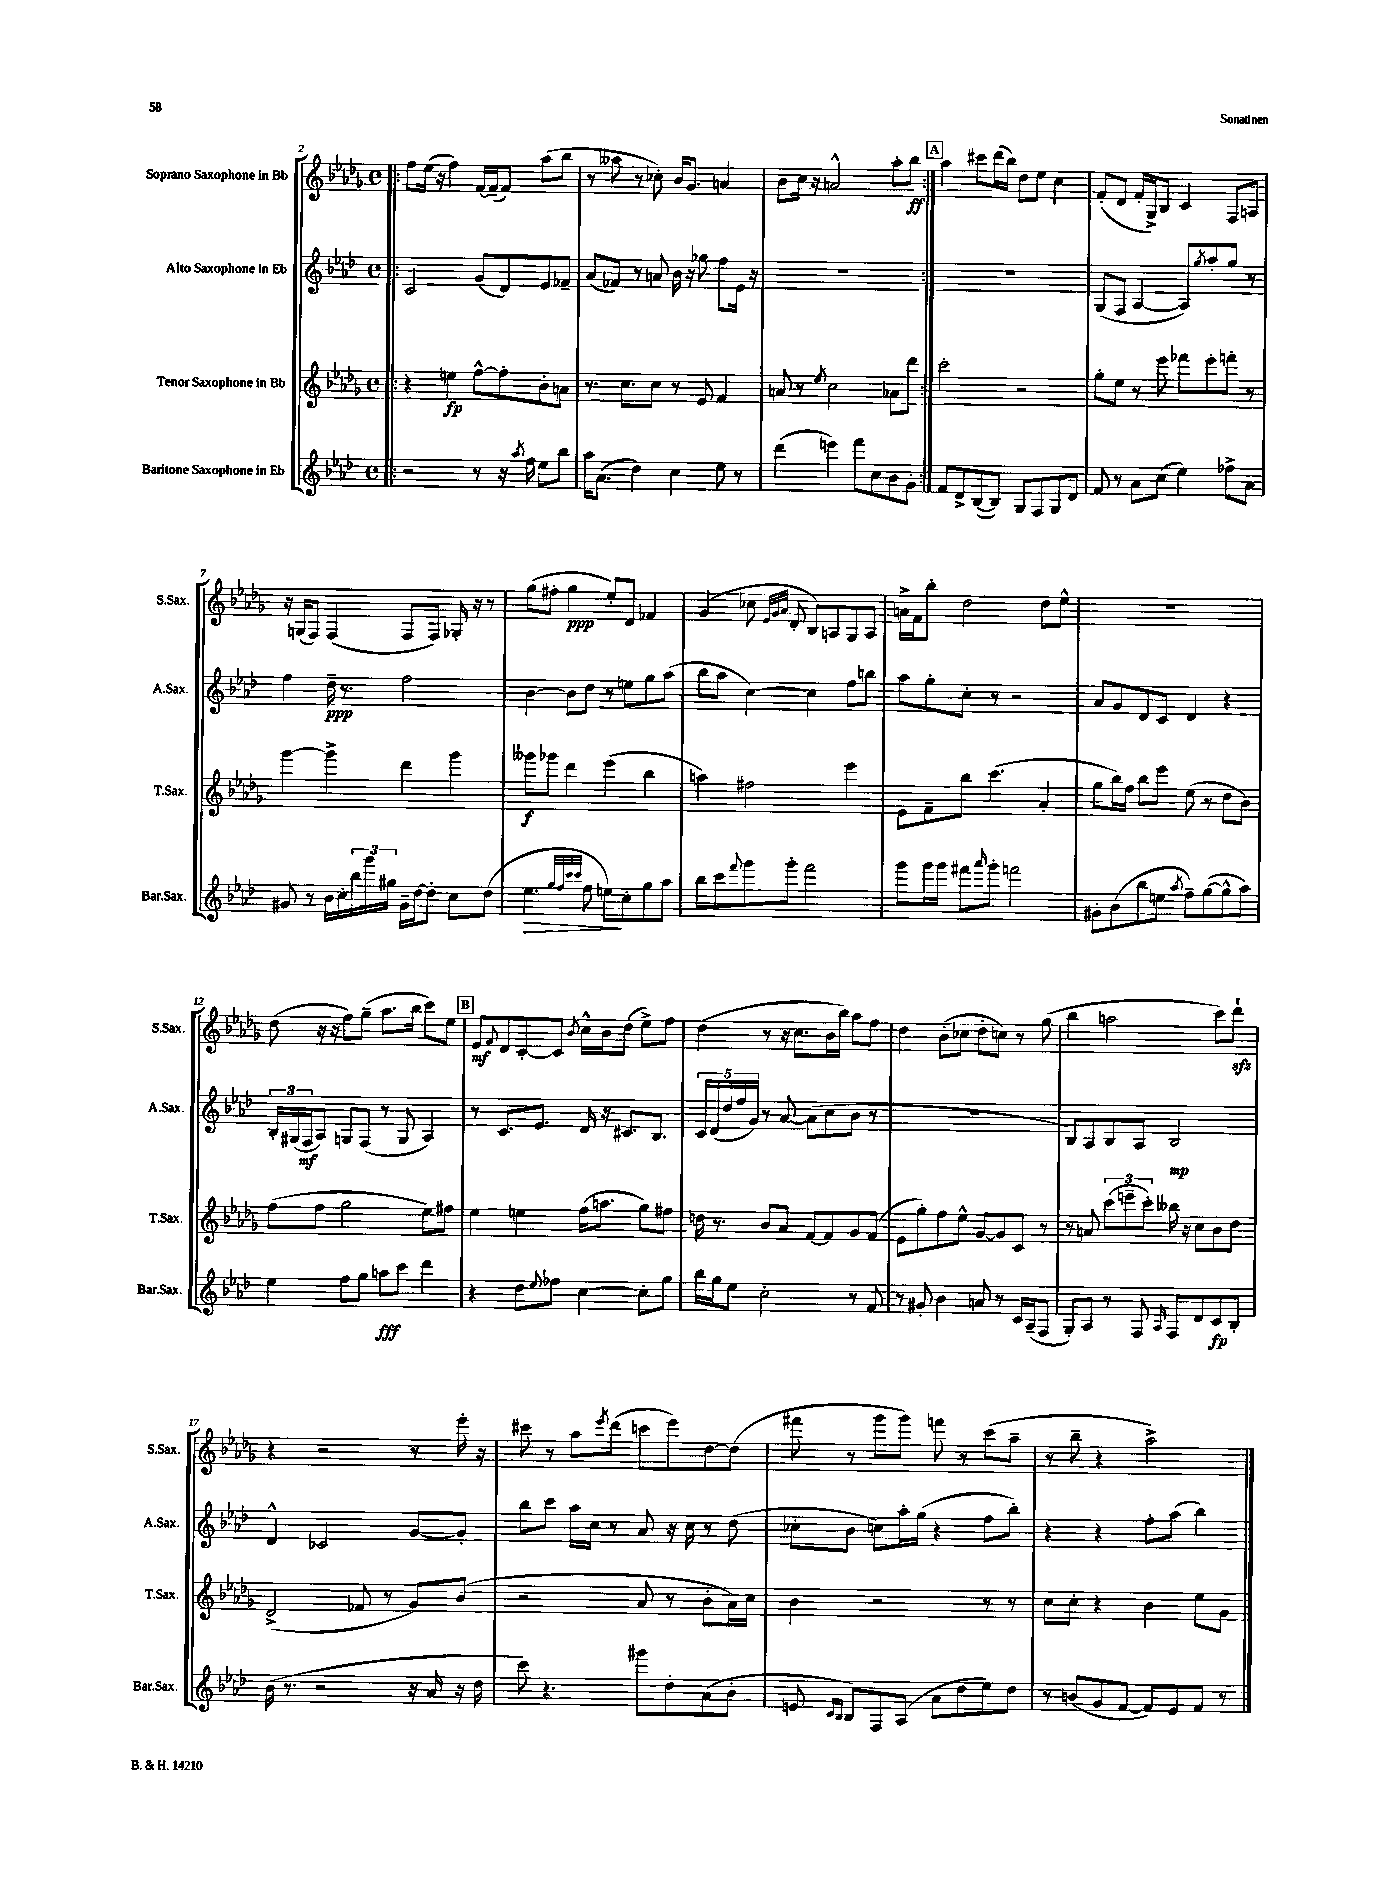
<<
\new StaffGroup <<
\new Staff = "s0" \with { instrumentName = "Soprano Saxophone in Bb" shortInstrumentName = "S.Sax." } {
    \clef treble \key des \major \defaultTimeSignature \time 4/4
    \repeat volta 2 { \bar ".|:" f''8 ees''16( r16 f''4) f'16~ f'16--( f'8) aes''8( bes''8 |
    r8 aeses''8 r8 ces''8-.) bes'16 ges'8. a'4 |
    bes'8 c''16 r16 a'2-^ aes''8-. bes''8\ff | }
    \mark \markup { \box "A" } aes''4 cis'''8 des'''16( bes''16) des''8 ees''8 c''4 |
    f'8-.( des'8 f'16-. ges16->) bes8 c'4 f8 a8 |
    r16 g16( f8) f4( f8 f8) ges16-. r16 r8 |
    ges''8( fis''8-. ges''4\ppp ees''8-.) des'8 fes'4 |
    ges'4( ces''8 \grace { ees'32 ges'32 aes'32 } des'8-. bes8) a8 ges8 a8 |
    a'16-> f'16 bes''8-. des''2 des''8 ees''8-^ |
    R1 |
    des''8( r16 r16 f''8) ges''8--( aes''8. bes''16 c'''8) ees''8 |
    \mark \markup { \box "B" } ees'8\mf \appoggiatura { f'8 } des'8 c'8~-. c'8 \acciaccatura { bes'8 } c''16-^ bes'16 des''8( ees''8->) f''8 |
    des''4( r8 r16 c''8. bes'16 bes''16) aes''8 f''8 |
    des''4 bes'8-.( ces''8 des''8-. c''8) r8 ges''8( |
    bes''4 a''2 c'''8) des'''8-!\sfz |
    r4 r2 r8 ees'''16-. r16 |
    cis'''8 r8 aes''8 \acciaccatura { ees'''8 } des'''8( c'''8 ees'''8) des''8~ des''8( |
    fis'''8 r8 ges'''8 ges'''8) f'''8 r8 c'''8( aes''8-- |
    r8 bes''8-- r4 aes''2->) \bar "|." |
}
\new Staff = "s1" \with { instrumentName = "Alto Saxophone in Eb" shortInstrumentName = "A.Sax." } {
    \clef treble \key aes \major \defaultTimeSignature \time 4/4
    \repeat volta 2 { \bar ".|:" c'2 g'8( des'8) ees'8 fes'8-- |
    aes'8( fes'8) r8 a'8 bes'16 r16 ges''8 f''8 ees'16 r16 |
    R1 | }
    \mark \markup { \box "A" } R1 |
    g8( f8 aes4~ aes8) \acciaccatura { g''8 } aes''8-. g''8 r8 |
    f''4 des''16--\ppp r8. f''2 |
    bes'4~ bes'8 des''8 r8 e''8 g''8 aes''8( |
    bes''8 aes''8 c''4~) c''4 f''8 b''8 |
    aes''8 g''8-. c''8-. r8 r2 |
    aes'8 g'8 des'8 c'8 des'4 r4 |
    \tuplet 3/2 { bes16-. gis16( f16\mf } aes8) g8 f8( r8 g8 aes4) |
    \mark \markup { \box "B" } r8 c'8. ees'8. des'16 r16 cis'8. bes8. |
    \tuplet 5/4 { c'16 des'16( des''16 f''16 g'16) } r8 aes'8~ aes'8( c''8 bes'8 r8 |
    R1 |
    bes8) aes8 bes8 aes8 bes2\mp |
    des'4-^ ces'2 g'8~ g'8-. |
    bes''8 c'''8 aes''16 c''16 r8 aes'8 r16 c''16 r8 des''8( |
    ces''8-. bes'8 c''8) aes''16-. g''16( r4 f''8 bes''8-.) |
    r4 r4 f''8-. aes''8( bes''4) \bar "|." |
}
\new Staff = "s2" \with { instrumentName = "Tenor Saxophone in Bb" shortInstrumentName = "T.Sax." } {
    \clef treble \key des \major \defaultTimeSignature \time 4/4
    \repeat volta 2 { \bar ".|:" r4 e''4\fp f''8~-^ f''8-. bes'8-. a'8 |
    r8. c''8. c''8 r8 ees'8 f'4 |
    a'8 r8 \acciaccatura { ees''8 } c''2 aes'8 des'''8 | }
    \mark \markup { \box "A" } c'''2-. r2 |
    ges''8-. ees''8 r8 ees'''8 fes'''8 ees'''8-. f'''8-. r8 |
    ges'''4~ ges'''4-> des'''4 ges'''4 |
    geses'''8\f ges'''8 des'''4 ees'''4( bes''4 |
    a''4) fis''2 ees'''4 |
    ees'8 f'8-- bes''8 c'''4.( aes'4-. |
    ges''8 bes''16) f''16 bes''8 ees'''8 ees''8( r8 des''8 bes'8) |
    f''8( f''8 ges''2 ees''8) fis''8 |
    \mark \markup { \box "B" } ees''4 e''4 f''16( a''8. ges''8) fis''8 |
    d''16 r8. bes'8 aes'8 f'8~ f'8 ges'8 f'8( |
    ees'8 ges''8-.) f''8 ees''8-^ ges'8~ ges'8 c'8 r8 |
    r8 a'8 \tuplet 3/2 { c'''8( e'''8-- c'''8-.) } beses''16 r16 c''8 bes'8 des''8 |
    des'2->( fes'8 r8 ges'8) bes'8( |
    r2 aes'8 r8 bes'8-. aes'16) c''16 |
    bes'4 r2 r8 r8 |
    c''8 c''8-. r4 bes'4 ees''8 ges'8 \bar "|." |
}
\new Staff = "s3" \with { instrumentName = "Baritone Saxophone in Eb" shortInstrumentName = "Bar.Sax." } {
    \clef treble \key aes \major \defaultTimeSignature \time 4/4
    \repeat volta 2 { \bar ".|:" r2 r8 r16 \acciaccatura { aes''8 } f''16 ees''8 bes''8 |
    aes''16 aes'8.( des''4) c''4 ees''8 r8 |
    des'''4( e'''4) f'''8 c''8 bes'8 g'8-. | }
    \mark \markup { \box "A" } f'8 des'8-> bes8~( bes8) g8 f8 g8 des'8 |
    f'8 r8 aes'8 c''8( ees''4) fes''8-> aes'8 |
    gis'8 r8 bes'16 c''16-. \tuplet 3/2 { bes''16 g'''16 gis''16 } gis'16-- des''16~ des''8-. c''8 des''8( |
    ees''4.\> \grace { g''32 f''32 c'''32 c'''32 } f''8 e''8\!) c''8-. g''8 aes''8 |
    bes''8 c'''8 \appoggiatura { f'''8 } g'''8 g'''8-. f'''2 |
    g'''8 g'''16 g'''16 fis'''8 \grace { aes'''16 } g'''8-. f'''2 |
    gis'8-. bes'8( bes''8 e''8 \acciaccatura { aes''8 } f''8--) g''8~( g''8-^ aes''8) |
    ees''4 f''8 g''8 a''8\fff c'''8 des'''4 |
    \mark \markup { \box "B" } r4 des''8 \appoggiatura { ees''8 } fes''8 c''4~ c''8-. g''8 |
    bes''16 g''16 ees''8 c''2-. r8 f'8 |
    r8 gis'8-. bes'4 a'8 r8 c'16 aes16--( f8 |
    g8-.) aes8 r8 f8 \grace { aes16 } f8 des'8 c'8\fp bes8-. |
    bes'16( r8. r2 r16 aes'16 r16 des''16 |
    c'''8) r4. gis'''8 des''8-. aes'8( bes'8-. |
    e'8 \grace { c'16 bes16 } bes8) f8 aes8( aes'8 des''8 ees''8) des''8 |
    r8 b'8( g'8 f'8~ f'8) ees'8 f'8 r8 \bar "|." |
}
>>
>>
\layout { \context { \Score currentBarNumber = #2 } }
